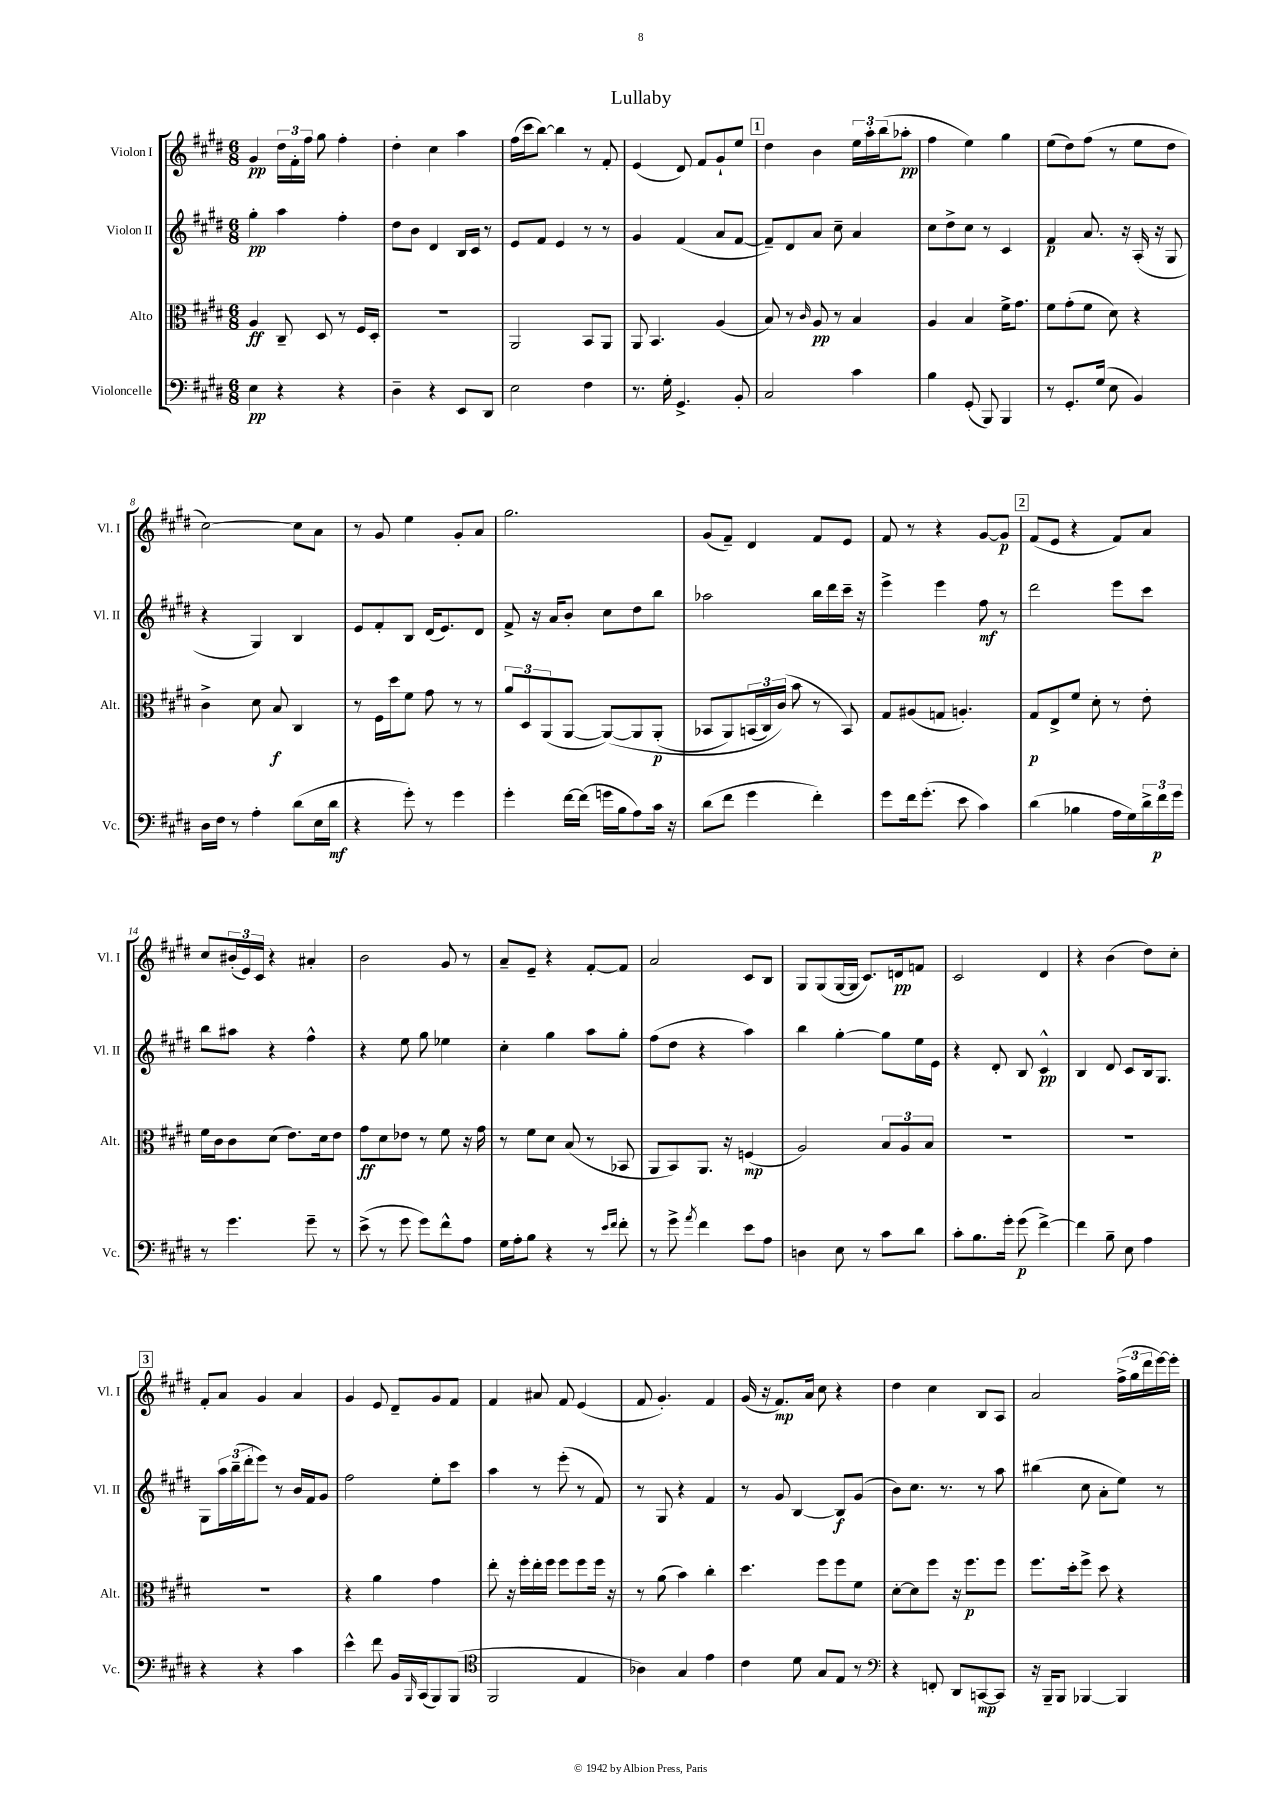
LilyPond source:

\header { title = "Lullaby" }
<<
\new StaffGroup <<
\new Staff = "s0" \with { instrumentName = "Violon I" shortInstrumentName = "Vl. I" } {
    \clef treble \key e \major \numericTimeSignature \time 6/8
    gis'4\pp \tuplet 3/2 { dis''16 fis'16-. fis''16 } gis''8 fis''4-. |
    dis''4-. cis''4 a''4 |
    fis''16( cis'''16 b''8~) b''4 r8 fis'8-. |
    e'4( dis'8) fis'8 gis'8-! e''8 |
    \mark \markup { \box "1" } dis''4 b'4 \tuplet 3/2 { e''16 a''16-. b''16( } aes''8-.\pp |
    fis''4 e''4) gis''4 |
    e''8( dis''8) fis''8( r8 e''8 dis''8 |
    cis''2~) cis''8 a'8 |
    r8 gis'8 e''4 gis'8-. a'8 |
    gis''2. |
    gis'8( fis'8--) dis'4 fis'8 e'8 |
    fis'8 r8 r4 gis'8~ gis'8\p |
    \mark \markup { \box "2" } fis'8( e'8 r4 fis'8) a'8 |
    cis''8 \tuplet 3/2 { bis'16-.( e'16) cis'16 } r4 ais'4-. |
    b'2 gis'8 r8 |
    a'8-- e'8-- r4 fis'8~-. fis'8 |
    a'2 cis'8 b8 |
    gis8 gis8( gis16~ gis16 cis'8.) d'16\pp f'8 |
    cis'2 dis'4 |
    r4 b'4( dis''8) cis''8-. |
    \mark \markup { \box "3" } fis'8-. a'8 gis'4 a'4 |
    gis'4 e'8 dis'8-- gis'8 fis'8 |
    fis'4 ais'8 fis'8 e'4( |
    fis'8 gis'4.-.) fis'4 |
    gis'16( r16 fis'8.\mp) a'16 cis''8 r4 |
    dis''4 cis''4 b8 a8 |
    a'2 \tuplet 3/2 { fis''16->( gis''16 dis'''16 } e'''16~) e'''16-. \bar "|." |
}
\new Staff = "s1" \with { instrumentName = "Violon II" shortInstrumentName = "Vl. II" } {
    \clef treble \key e \major \numericTimeSignature \time 6/8
    gis''4-.\pp a''4 fis''4-. |
    dis''8 b'8 dis'4 b16 cis'16 r8 |
    e'8 fis'8 e'4 r8 r8 |
    gis'4 fis'4( a'8 fis'8~ |
    \mark \markup { \box "1" } fis'8--) dis'8 a'8 cis''8-- a'4 |
    cis''8 dis''8-> cis''8 r8 cis'4 |
    fis'4\p a'8. r16 a16-.( r16 gis8 |
    r4 gis4) b4 |
    e'8 fis'8-. b8 dis'16( e'8.) dis'8 |
    fis'8-> r16 a'16 b'8-. cis''8 dis''8 b''8 |
    aes''2 b''16 dis'''16 cis'''16-- r16 |
    e'''4-> e'''4 fis''8\mf r8 |
    \mark \markup { \box "2" } dis'''2 e'''8 cis'''8 |
    b''8 ais''8 r4 fis''4-^ |
    r4 e''8 gis''8 ees''4 |
    cis''4-. gis''4 a''8 gis''8-. |
    fis''8( dis''8 r4 a''4) |
    b''4 gis''4~-. gis''8 e''16 e'16 |
    r4 dis'8-. b8 cis'4-^\pp |
    b4 dis'8 cis'8 b16 gis8. |
    \mark \markup { \box "3" } gis8 \tuplet 3/2 { a''16 b''16--( dis'''16-. } e'''8) r8 b'16 fis'16 gis'8 |
    fis''2 e''8-. cis'''8 |
    a''4 r8 e'''8-.( r8 fis'8) |
    r8 gis8 r4 fis'4 |
    r8 gis'8 b4~ b8\f gis'8( |
    b'8) cis''8. r8. r8 a''8 |
    bis''4( cis''8 a'8-. e''8) r8 \bar "|." |
}
\new Staff = "s2" \with { instrumentName = "Alto" shortInstrumentName = "Alt." } {
    \clef alto \key e \major \numericTimeSignature \time 6/8
    a4\ff cis8-- dis8 r8 fis16 dis16-. |
    R2. |
    a,2 b,8 a,8 |
    a,8 b,4. a4( |
    \mark \markup { \box "1" } b8) r8 \grace { cis'16 } a8\pp r8 b4 |
    a4 b4 fis'16-> gis'8. |
    fis'8 gis'8-.( fis'8 dis'8) r4 |
    cis'4-> dis'8 b8\f cis4 |
    r8 fis16 dis''16 fis'8 gis'8 r8 r8 |
    \tuplet 3/2 { a'8 dis8 a,8( } a,8~ a,8~)\( a,8 a,8-.\p( |
    bes,8 a,8) \tuplet 3/2 { b,16( cis16) cis'16(\) } b'8 r8 b,8) |
    gis8 ais8( g8 a4.-.) |
    \mark \markup { \box "2" } gis8\p e8-> fis'8 dis'8-. r8 e'8-. |
    fis'16 cis'16 cis'8 dis'8( e'8.) dis'16 e'8 |
    gis'8\ff dis'8 ees'8 r8 fis'8 r16 gis'16 |
    r8 fis'8 dis'8 b8( r8 bes,8 |
    a,8 b,8) a,8. r16 f4\mp( |
    a2) \tuplet 3/2 { b8 a8 b8 } |
    R2. |
    R2. |
    \mark \markup { \box "3" } R2. |
    r4 a'4 gis'4 |
    e''8-. r16 fis''16-. e''16-. fis''16 fis''8 fis''8 fis''16 r16 |
    r8 a'8( b'4) cis''4-. |
    dis''4. fis''8 fis''8 fis'8 |
    dis'8~-. dis'8 fis''8 r16 fis''8.\p fis''8 |
    fis''8. dis''16-. fis''8-> dis''8 r4 \bar "|." |
}
\new Staff = "s3" \with { instrumentName = "Violoncelle" shortInstrumentName = "Vc." } {
    \clef bass \key e \major \numericTimeSignature \time 6/8
    e4\pp r4 r4 |
    dis4-- r4 e,8 dis,8 |
    e2 fis4 |
    r8. gis16-. gis,4.-> b,8-. |
    \mark \markup { \box "1" } cis2 cis'4 |
    b4 gis,8-.( b,,8) b,,4 |
    r8 gis,8.-. gis16( e8 b,4) |
    dis16 fis16 r8 a4-. dis'8( e16 dis'16\mf |
    r4 gis'8-.) r8 gis'4 |
    gis'4-. fis'16~ fis'16( g'16 b16 a8) cis'16 r16 |
    dis'8( fis'8 gis'4 fis'4-.) |
    gis'8 fis'16 gis'8.-.( e'8 cis'4) |
    \mark \markup { \box "2" } dis'4( bes4 a16 gis16) \tuplet 3/2 { dis'16-> fis'16\p gis'16 } |
    r8 gis'4. gis'8-- r8 |
    e'8->( r8 gis'8 gis'8) fis'8-^ a8 |
    gis16 a16-. b8 r4 r8 \grace { e'16 fis'16 } fis'8-. |
    r8 gis'8-> \acciaccatura { a'8 } fis'4 e'8 a8 |
    d4 e8 r8 cis'8 dis'8 |
    cis'8-. b8. gis'16-. gis'8\p( fis'4~->) |
    fis'4 b8-- e8 a4 |
    \mark \markup { \box "3" } r4 r4 cis'4 |
    e'4-^ fis'8 b,16 \grace { b,,16 } cis,16( b,,8) b,,8( |
    \clef tenor fis,2 e4 |
    aes4) gis4 e'4 |
    cis'4 dis'8 gis8 e8 r8 |
    \clef bass r4 f,8-. dis,8 c,8~\mp c,8 |
    r16 b,,16-- b,,8 bes,,4~ bes,,4 \bar "|." |
}
>>
>>
